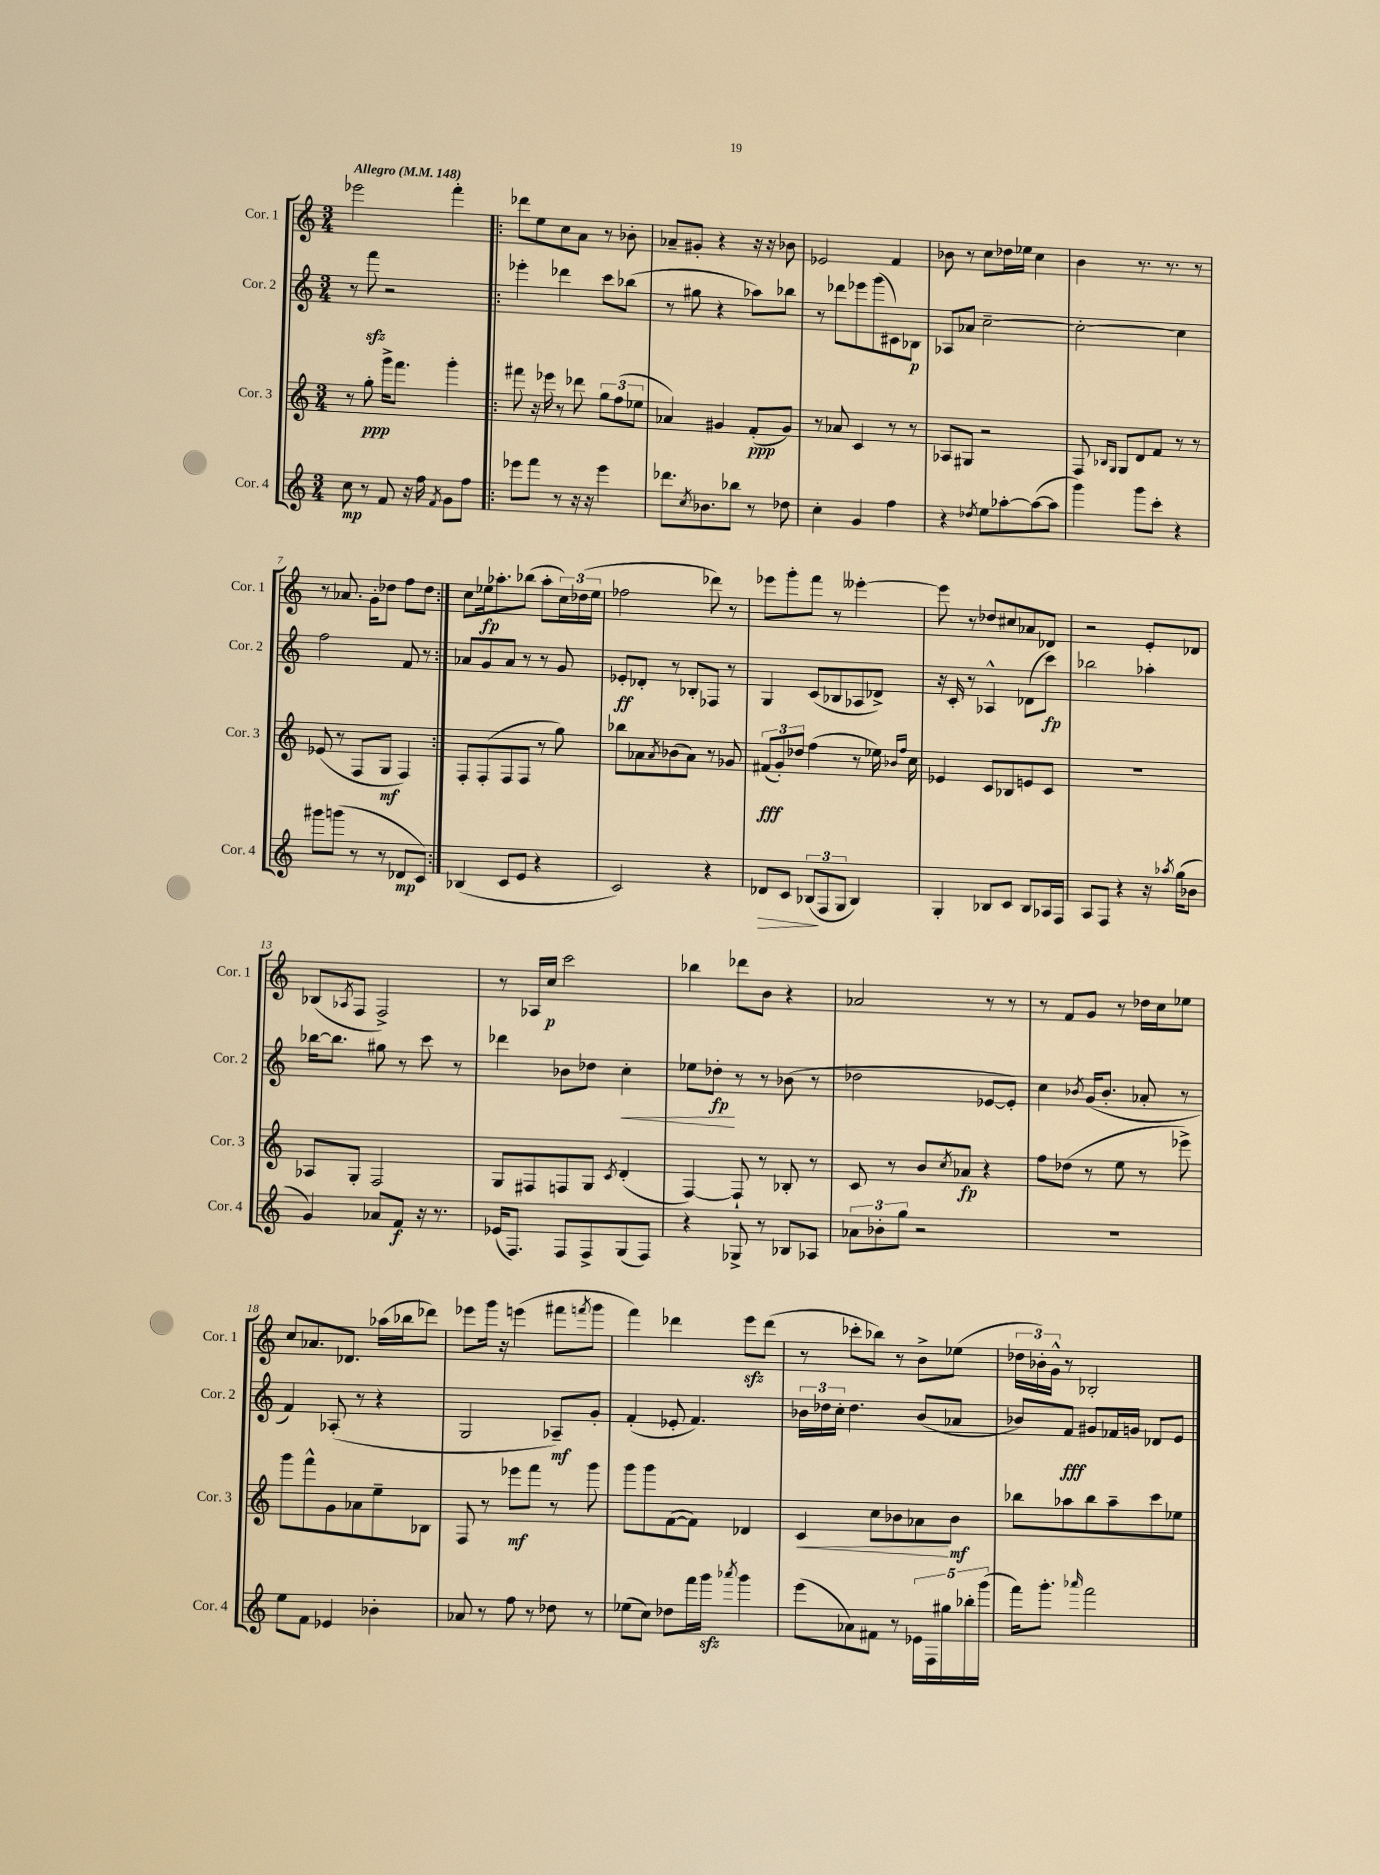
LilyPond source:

<<
\new StaffGroup <<
\new Staff = "s0" \with { instrumentName = "Cor. 1" shortInstrumentName = "Cor. 1" } {
    \clef treble \key c \major \numericTimeSignature \time 3/4 \tempo "Allegro" 4 = 148
    ees'''2 f'''4-. |
    \repeat volta 2 { des'''8 e''8 c''8 a'8 r8 bes'8-. |
    aes'8-- gis'8-. r4 r16 r16 bes'8 |
    ees'2 f'4 |
    bes'8 r8 c''8 des''16 ees''16 c''4 |
    b'4 r8. r8. r8 |
    r8 aes'8. g'16-. des''8 f''8 des''8 | }
    c''8 ees''16\fp aes''8.-. bes''8( aes''8-. \tuplet 3/2 { c''16) des''16( ees''16 } |
    fes''2 des'''8) r8 |
    ees'''8 g'''8-. f'''8 r8 eeses'''4~-. |
    eeses'''8 r8 des''8 cis''8 aes'8 des'8 |
    r2 e'8-. des'8 |
    bes8( \acciaccatura { aes8 } f8 f2->) |
    r8 aes16 c''16\p c'''2 |
    bes''4 des'''8 b'8 r4 |
    aes'2 r8 r8 |
    r8 f'8 g'8 r8 des''16 c''16 ees''8 |
    c''8 aes'8. des'8. aes''16( bes''16 des'''8) |
    ees'''8 g'''16 r16 e'''4( fis'''8 \acciaccatura { f'''8 } g'''8 |
    f'''4) des'''4 e'''8\sfz des'''8( |
    r8 ces'''8-. bes''8) r8 b'8-> ees''8( |
    \tuplet 3/2 { des''16 bes'16-.) g'16-^ } r8 bes2-. \bar "|." |
}
\new Staff = "s1" \with { instrumentName = "Cor. 2" shortInstrumentName = "Cor. 2" } {
    \clef treble \key c \major \numericTimeSignature \time 3/4
    r8 f'''8\sfz r2 |
    \repeat volta 2 { ees'''4-. des'''4 c'''8 bes''8( |
    r8 gis''8 r4 aes''8) bes''8 |
    r8 des'''8 ees'''8 g'''8( cis'8) bes8\p |
    aes8 aes'8 c''2~-- |
    c''2~-. c''4 |
    f''2 f'8 r8 | }
    aes'8 g'8 aes'8 r8 r8 g'8 |
    ees'8-.\ff des'8-. r8 bes8-. fes8 r8 |
    g4 c'8( bes8 aes8 des'8->) |
    r16 c'16-. r8 aes4-^ des'8( c'''8\fp) |
    bes''2 aes''4-. |
    bes''16~ bes''8. gis''8 r8 c'''8 r8 |
    des'''4 bes'8 des''8 c''4-.\< |
    ees''8 des''8-.\fp\! r8 r8 bes'8( r8 |
    des''2 ees'8~ ees'8-.) |
    c''4 \acciaccatura { bes'8 } g'16( bes'8.-. aes'8-. r8 |
    f'4) aes8-.( r8 r4 |
    g2 aes8--\mf) g'8-. |
    f'4-.( ees'8-. f'4.) |
    \tuplet 3/2 { bes'16 des''16 c''16-. } des''4. bes'8( aes'8 |
    bes'8) f'8\fff gis'8 fes'16 g'16 des'8 e'8 \bar "|." |
}
\new Staff = "s2" \with { instrumentName = "Cor. 3" shortInstrumentName = "Cor. 3" } {
    \clef treble \key c \major \numericTimeSignature \time 3/4
    r8 g''8-.\ppp g'''16-> f'''8. g'''4-. |
    \repeat volta 2 { fis'''8 r16 ees'''16 r8 des'''8 \tuplet 3/2 { g''8 f''8( ees''8 } |
    aes'4) gis'4 f'8-.\ppp( gis'8) |
    r8 aes'8 c'4 r8 r8 |
    aes8 gis8 r2 |
    f8 \grace { bes16 g16 } g8 d'8 f'8 r8 r8 |
    ees'8( r8 f8 g8\mf f4) | }
    f8-. f8-.( f8 f8 r8 g''8) |
    bes''8 aes'8 \acciaccatura { aes'8 } bes'8( aes'8) r8 ges'8 |
    \tuplet 3/2 { fis'8\fff( g'8-.) des''8 } f''4( r8 ees''16) \grace { bes'16 f''16 } c''16 |
    ees'4 c'8 bes8 e'8 c'8 |
    R2. |
    aes8 g8-. f2 |
    g8 fis8 f8 g8 \acciaccatura { c'8 } d'4-.( |
    f4~) f8-! r8 bes8-. r8 |
    c'8 r8 b'8 \acciaccatura { c''8 } aes'8\fp r4 |
    f''8 des''8( r8 e''8 r8 ees'''8->) |
    g'''8 f'''8-^ g'8 aes'8 e''8-- bes8 |
    f8 r8 ees'''8\mf f'''8 r8 g'''8 |
    g'''8 g'''8 f'8~( f'8) des'4 |
    c'4\< c''8 bes'8 aes'8\! bes'8\mf |
    bes''8 aes''8 bes''8 aes''8-- c'''8 ees''8 \bar "|." |
}
\new Staff = "s3" \with { instrumentName = "Cor. 4" shortInstrumentName = "Cor. 4" } {
    \clef treble \key c \major \numericTimeSignature \time 3/4
    c''8\mp r8 f'8 r16 f''16 \acciaccatura { f'8 } g'8 f''8 |
    \repeat volta 2 { ees'''8 f'''8 r8 r16 r16 ees'''4 |
    des'''8. \acciaccatura { c''8 } bes'8. bes''8 r8 des''8 |
    c''4-. g'4 f''4 |
    r4 \acciaccatura { des''8 } e''8 aes''8~-. aes''8~( aes''8 |
    g'''4) g'''8 c'''8-. r4 |
    gis'''8 g'''8( r8 r8 des'8\mp c'8) | }
    bes4( c'8 e'8 r4 |
    c'2) r4 |
    des'8\> c'8 \tuplet 3/2 { bes8\!( f8 g8 } bes4) |
    g4-. bes8 c'8 bes8 aes16 f16 |
    a8 f8 r4 r16 \acciaccatura { aes''8 } g''16( bes'8 |
    g'4) aes'8 f'8\f r16 r8. |
    ees'16( f8.) f8 f8-> g8( f8) |
    r4 ges8-> r8 bes8 aes8 |
    \tuplet 3/2 { aes'8 bes'8-. g''8 } r2 |
    R2. |
    e''8 f'8 ees'4 bes'4-. |
    aes'8 r8 f''8 r8 des''8 r8 |
    ees''8( c''8) des''8 f'''16 g'''16\sfz \acciaccatura { aes'''8 } g'''4 |
    e'''8( aes'8) fis'8 r8 \tuplet 5/4 { ees'16 f16 gis''16 bes''16-. g'''16( } |
    f'''16) g'''8.-. \grace { aes'''16 } f'''2 \bar "|." |
}
>>
>>
